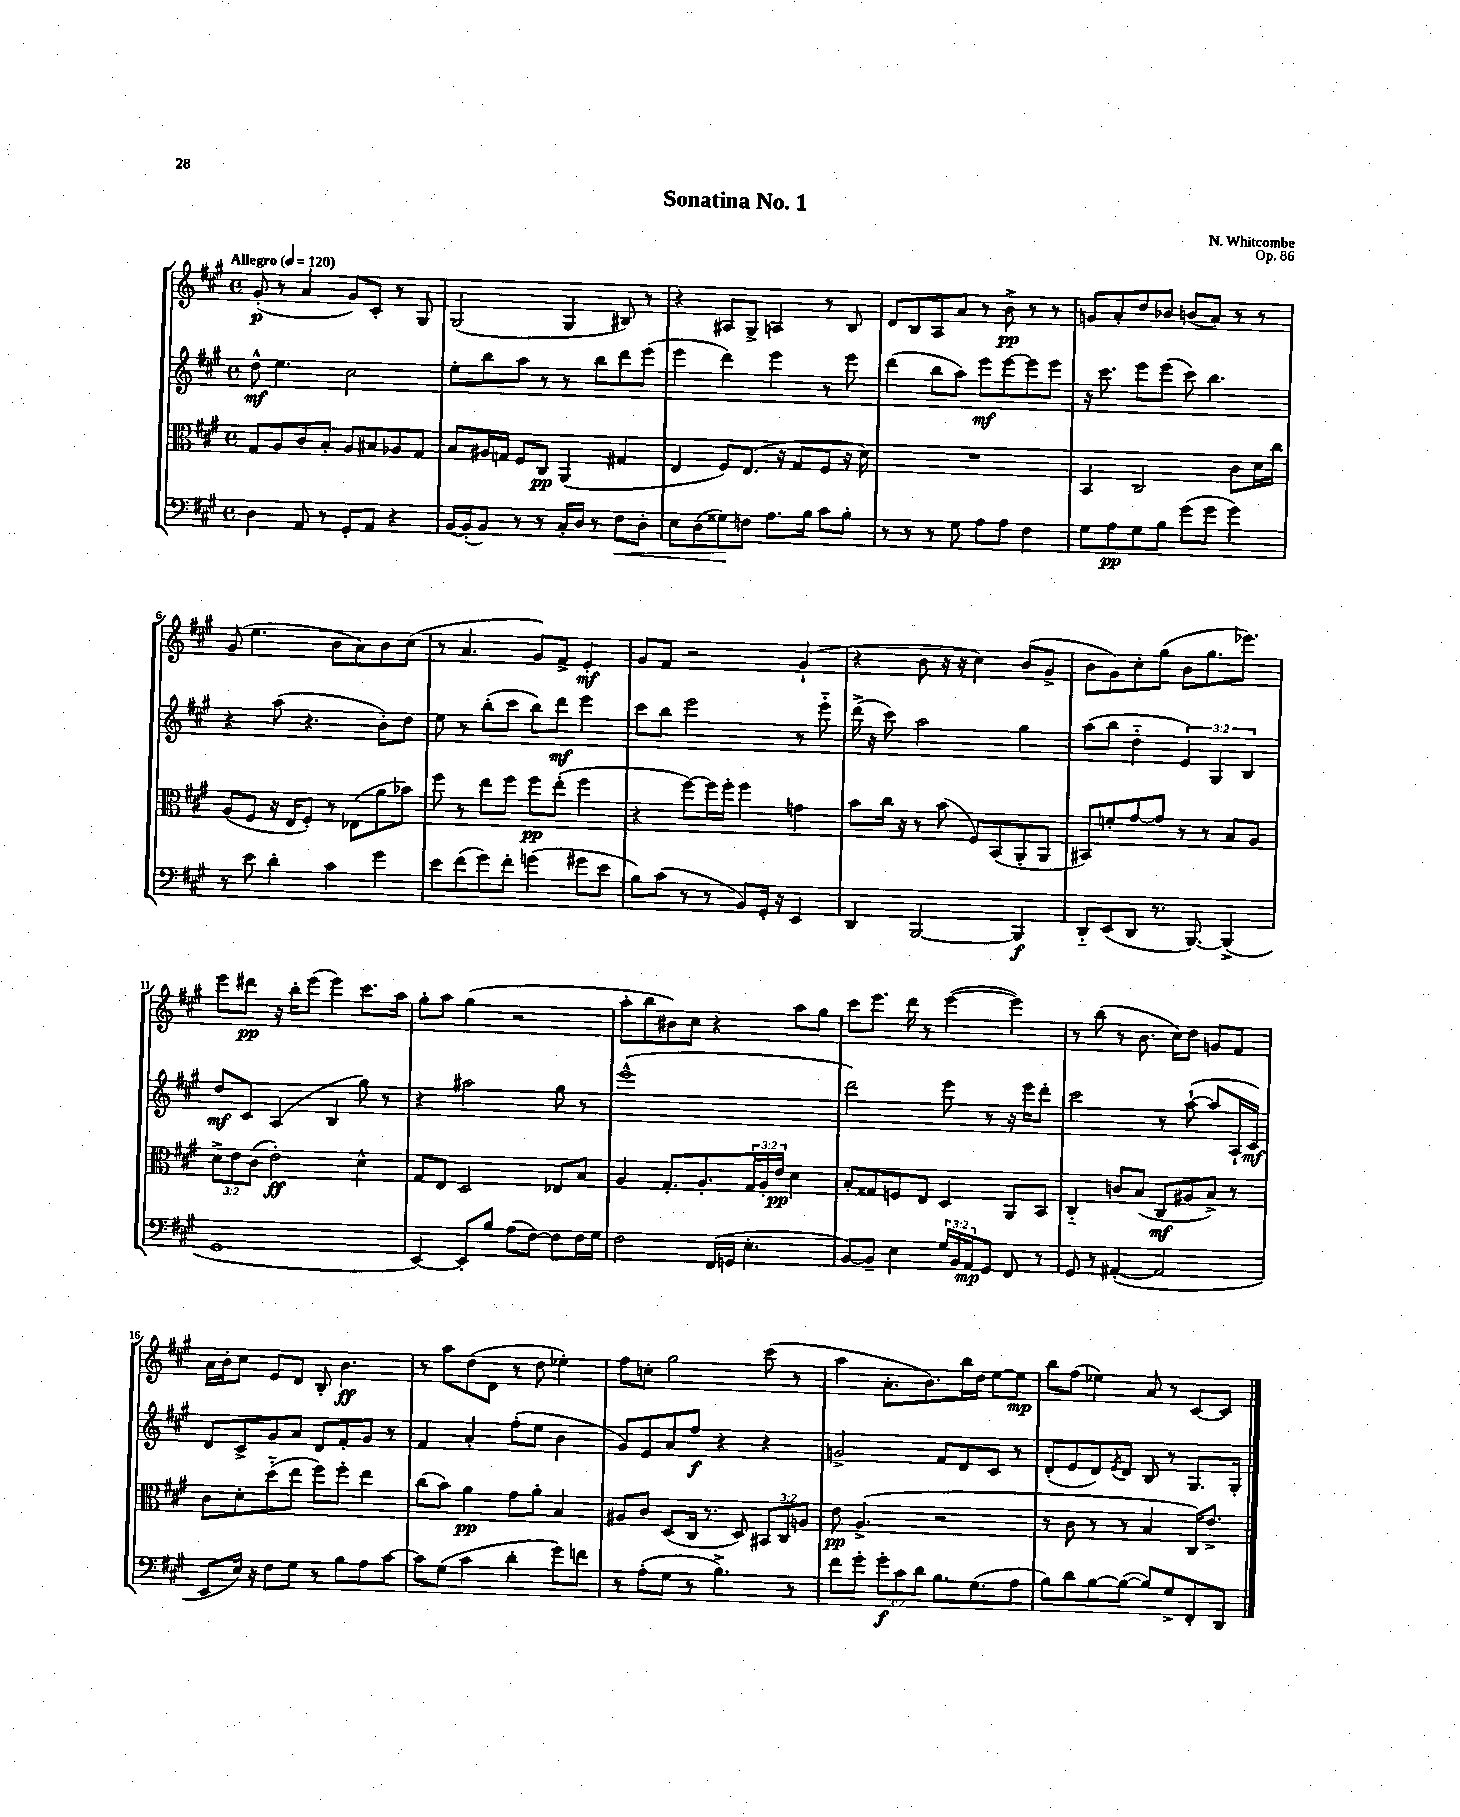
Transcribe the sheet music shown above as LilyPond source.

\header { title = "Sonatina No. 1" composer = "N. Whitcombe" opus = "Op. 86" }
<<
\new StaffGroup <<
\new Staff = "s0" {
    \clef treble \key a \major \defaultTimeSignature \time 4/4 \tempo "Allegro" 4 = 120
    gis'8-.\p( r8 a'4 gis'8) cis'8-. r8 gis8 |
    gis2( gis4 bis8) r8 |
    r4 ais8 gis8-> a4 r8 b8 |
    d'8 b8 a8 a'8 r8 b'8->\pp r8 r8 |
    g'8 a'8-. d''8 bes'8 b'8( a'8) r8 r8 |
    gis'8( e''4. b'8 a'8) b'8 cis''8( |
    r8 a'4. gis'8) fis'8-> e'4-.\mf |
    gis'8 fis'8 r2 gis'4-!( |
    r4 b'8 r16 r16 cis''4) b'8( gis'8-> |
    b'8 gis'8) cis''8-. gis''8( b'8 gis''8. ees'''8.) |
    e'''8 dis'''8\pp r16 b''16-. e'''8( e'''4) cis'''8. a''16 |
    gis''8-. a''8 gis''4( r2 |
    a''8-. b''8 bis'8) cis''8 r4 a''8 gis''8 |
    cis'''8 e'''8. d'''16 r8 e'''4~( e'''4) |
    r8 b''8( r8 b'8. cis''16) d''8 g'8 fis'8 |
    a'16 b'16-. cis''8 e'8 d'8 b8-. b'4.\ff |
    r8 a''8 d''8( d'8 r8 d''8 ees''4-.) |
    fis''8 c''8-. gis''2 cis'''8( r8 |
    a''4 a'8.-. b'8.) b''16 d''16 e''8~ e''8\mp |
    b''8 fis''8( ees''4) a'8 r8 cis'8~ cis'8 \bar "|." |
}
\new Staff = "s1" {
    \clef treble \key a \major \defaultTimeSignature \time 4/4 \override Staff.TupletNumber.text = #tuplet-number::calc-fraction-text
    d''8-^\mf e''4. cis''2 |
    e''8-. b''8 a''8 r8 r8 b''8 d'''8 e'''8( |
    e'''4 d'''4) e'''4 r8 e'''8 |
    d'''4( b''8 a''8) e'''8\mf e'''8~ e'''8 e'''8 |
    r16 cis'''8. e'''8 e'''8( cis'''8) b''4. |
    r4 a''8( r4. b'8-.) d''8 |
    e''8 r8 b''8-.( cis'''8 b''8) d'''8\mf e'''4 |
    cis'''8 b''8 e'''2 r8 e'''8-_ |
    d'''16->( r16 cis'''8) a''2 gis''4 |
    a''8( b''8 d''4-_ \tuplet 3/2 { e'4) gis4 b4 } |
    d''8\mf cis'8 a4( b4 gis''8) r8 |
    r4 ais''2 gis''8 r8 |
    e'''1-^( |
    d'''2) e'''8 r8 r16 e'''16 d'''8-. |
    cis'''2 r8 a''8~-!( a''8 a16-! cis'16\mf) |
    d'8 cis'8-> gis'8 a'8 d'8 fis'8-. gis'8 r8 |
    fis'4 a'4-. fis''8-.( e''8 b'4 |
    gis'8) e'8 a'8 fis''8\f r4 r4 |
    g'2-> fis'8 d'8 cis'8 r8 |
    d'8-.( e'8 d'8) \acciaccatura { e'8 } d'8 b8 r8 gis8. gis16-. \bar "|." |
}
\new Staff = "s2" {
    \clef alto \key a \major \defaultTimeSignature \time 4/4 \override Staff.TupletNumber.text = #tuplet-number::calc-fraction-text
    gis8 a8 cis'8 b8-. a8 bis8 aes8 gis8 |
    b8 ais16 g16 fis8 cis8\pp a,4( gis4 |
    e4 fis8) e8.( r16 gis8 fis8 r16 d'16) |
    R1 |
    b,4 cis2 cis'8 d'16 cis''16 |
    a8( fis8 r16 e16 fis8-.) r8 ees8( a'8 bes'8) |
    fis''8 r8 e''8 fis''8 fis''8\pp e''8-.( fis''4 |
    r4 fis''8~) fis''16 fis''16-. fis''4 g'4 |
    b'8 cis''16 r16 r8 b'8( fis8) b,8( a,8-. a,8 |
    bis,8) f'8-. gis'8~ gis'8 r8 r8 b8 a8 |
    \tuplet 3/2 { d'8-> e'8 cis'8( } e'2-.\ff) d'4-^ |
    gis8 e8 d2 ees8 b8 |
    a4 gis8.-. a8.-. \tuplet 3/2 { gis16 a16-. e'16\pp } d'4 |
    b8-. gisis8 f8 e8 d4 a,8 b,8 |
    cis4-_ c'8 b8( cis8\mf ais8 b8->) r8 |
    cis'8 d'8-. d''8-_( e''8 fis''8) fis''8-. e''4 |
    cis''8( b'8) a'4\pp gis'8 a'8-. b4 |
    ais8 cis'8 d8( cis16 r8. d8) \tuplet 3/2 { bis,8 cis8 a8 } |
    e'8\pp a4.->( r2 |
    r8 cis'8 r8 r8 b4 cis16) e'8.-> \bar "|." |
}
\new Staff = "s3" {
    \clef bass \key a \major \defaultTimeSignature \time 4/4 \override Staff.TupletNumber.text = #tuplet-number::calc-fraction-text
    d4 a,8 r8 gis,8-. a,8 r4 |
    b,16~ b,16-.( b,8) r8 r8 cis16-. d16 r8 fis8\< d8-. |
    e8 d8( gisis8\!) f8 a8. b16 cis'8 b8-. |
    r8 r8 r8 gis8 a8 a8 fis4 |
    gis8 a8\pp gis8 b8 gis'8( gis'8 gis'4) |
    r8 e'8 d'4-. cis'4 gis'4 |
    e'8 fis'8( gis'8) fis'8-. g'4( gis'8 e'8 |
    b8) cis'8( r8 r8 b,8) gis,16-. r16 e,4 |
    d,4 b,,2~ b,,4\f |
    d,8-_ e,8( d,8 r8. b,,8.~) b,,4->( |
    gis,1 |
    e,4~) e,8-. b8 a8( fis8~) fis8 fis16 gis16 |
    fis2 fis,16( g,16 e4.-. |
    b,8~) b,8-- e4 \tuplet 3/2 { gis16 b,16 a,16\mp } gis,8 fis,8 r8 |
    gis,8 r8 ais,4~-.( ais,2 |
    e,8 e16) r16 fis8 gis8 r8 b8 a8 cis'8~ |
    cis'8 gis8( cis'4 d'4-. gis'8) f'8 |
    r8 a8-.( gis8 r8 b4.->) r8 |
    fis'8 gis'8-. \tuplet 3/2 { gis'8-.\f cis'8 d'8 } b8. gis8.( a8 |
    b8) d'8 b8~ b8~( b8) gis8-> fis,8-. d,8 \bar "|." |
}
>>
>>
